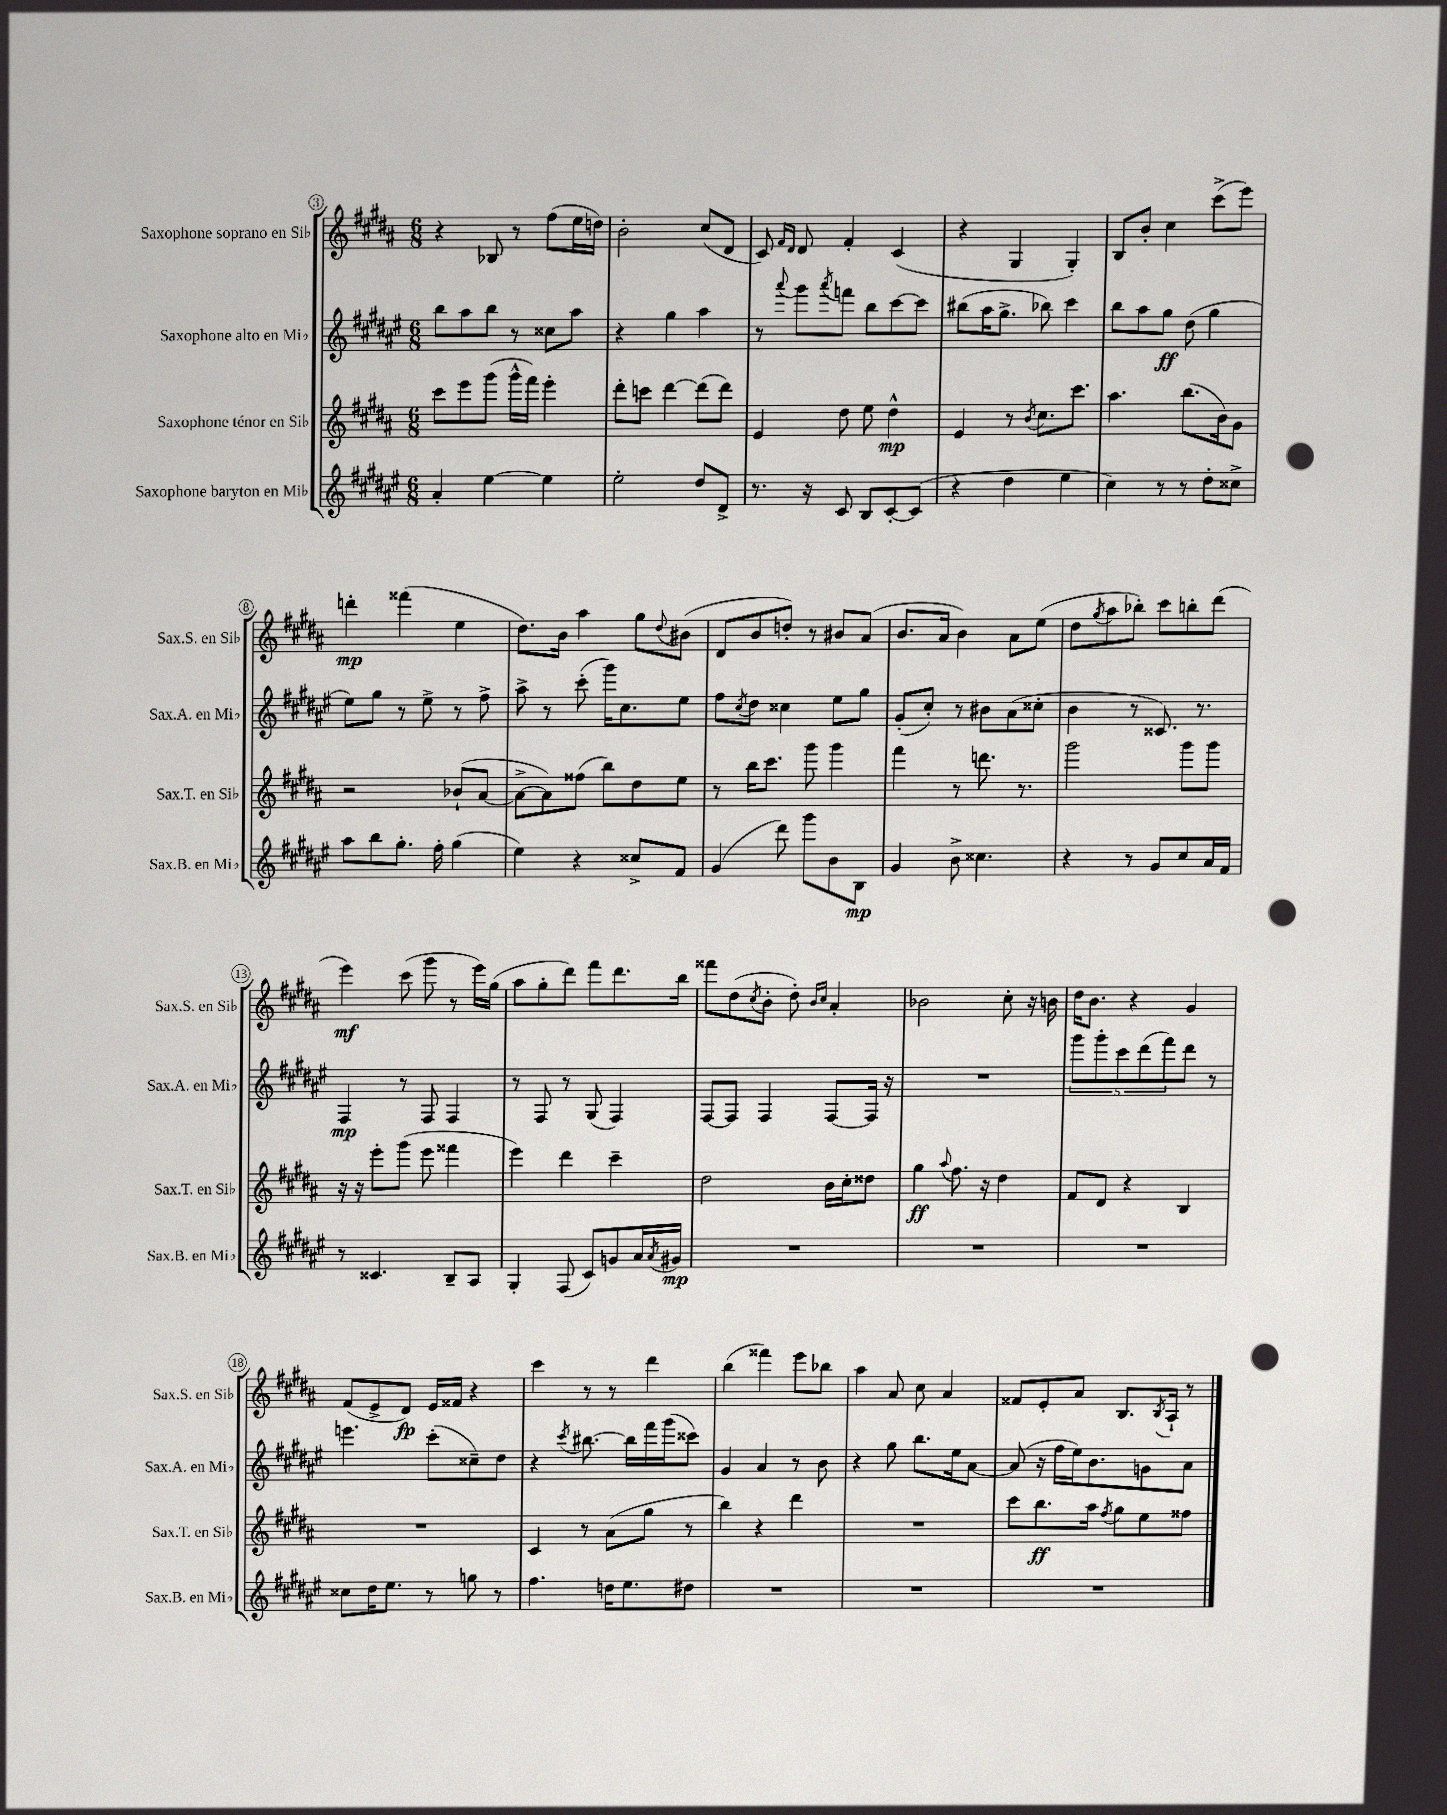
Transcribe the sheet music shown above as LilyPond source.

<<
\new StaffGroup <<
\new Staff = "s0" \with { instrumentName = "Saxophone soprano en Sib" shortInstrumentName = "Sax.S. en Sib" } {
    \clef treble \key b \major \numericTimeSignature \time 6/8
    r4 bes8 r8 fis''8( e''16 d''16) |
    b'2-. cis''8( dis'8 |
    cis'8) \grace { fis'16 dis'16 } dis'8 fis'4-. cis'4( |
    r4 gis4 gis4-.) |
    b8 b'8-. cis''4 cis'''8->( e'''8) |
    d'''4-.\mp fisis'''4( e''4 |
    dis''8.) b'16 ais''4 gis''8 \appoggiatura { dis''8 } bis'8( |
    dis'8 b'8 d''8-.) r8 bis'8 ais'8( |
    b'8. ais'16 b'4) ais'8 e''8( |
    dis''8 \acciaccatura { gis''8 } ais''8 bes''8-.) cis'''8 b''8-. dis'''8( |
    e'''4\mf) cis'''8( gis'''8 r8 e'''16) gis''16( |
    ais''8 gis''8-. dis'''8) fis'''8 dis'''8. b''16 |
    fisis'''8 dis''8( \acciaccatura { cis''8 } b'8-. dis''8-.) \grace { b'16 cis''16 } ais'4-. |
    bes'2 cis''8-. r16 b'16 |
    dis''16 b'8. r4 gis'4 |
    fis'8( e'8-> dis'8\fp) e'16 fisis'16 r4 |
    cis'''4 r8 r8 dis'''4 |
    b''4( fisis'''4) e'''8 bes''8 |
    ais''4 ais'8 cis''8 ais'4 |
    fisis'8 e'8-. ais'8 b8. \acciaccatura { b8 } ais16-! r8 \bar "|." |
}
\new Staff = "s1" \with { instrumentName = "Saxophone alto en Mib" shortInstrumentName = "Sax.A. en Mib" } {
    \clef treble \key fis \major \numericTimeSignature \time 6/8
    b''8 ais''8 b''8 r8 cisis''8 ais''8 |
    r4 gis''4 ais''4 |
    r8 \appoggiatura { ais'''8 } gis'''8 \acciaccatura { ais'''8 } f'''8 b''8 cis'''8~ cis'''8 |
    bis''8( ais''16 gis''8.-> bes''8) cis'''4 |
    b''8 ais''8 gis''8\ff dis''8( gis''4 |
    eis''8) gis''8 r8 eis''8-> r8 fis''8-> |
    ais''8-> r8 cis'''8-.( gis'''16) cis''8. eis''8 |
    fis''8 \acciaccatura { cis''8 } dis''8 cisis''4 eis''8 gis''8 |
    gis'8-.( cis''8-.) r8 bis'8 ais'8( cisis''8-. |
    b'4 r8 cisis'8.) r8. |
    fis4\mp r8 fis8 fis4 |
    r8 fis8 r8 gis8( fis4) |
    fis8~ fis8 fis4 fis8~ fis16 r16 |
    R2. |
    \tuplet 5/4 { gis'''8 gis'''8-. cis'''8 dis'''8( fis'''8) } dis'''8 r8 |
    e'''4. cis'''8-.( cisis''8--) dis''8 |
    r4 \acciaccatura { cis'''8 } bis''8.~ bis''16 fis'''16 gis'''16( cisis'''8) |
    gis'4 ais'4 r8 b'8 |
    r4 gis''8 b''8. eis''16 ais'8~ |
    ais'8( r16 fis''16 eis''16) b'8. g'8 ais'8 \bar "|." |
}
\new Staff = "s2" \with { instrumentName = "Saxophone ténor en Sib" shortInstrumentName = "Sax.T. en Sib" } {
    \clef treble \key b \major \numericTimeSignature \time 6/8
    cis'''8 e'''8 gis'''8( gis'''16-^ fis'''16) e'''4-. |
    dis'''8-. c'''8 dis'''4~ dis'''8( dis'''8) |
    e'4 dis''8 e''8 dis''4-^\mp |
    e'4 r8 \acciaccatura { b'8 } cis''8. cis'''8. |
    ais''4. b''8.( b'16) gis'8 |
    r2 bes'8-!( ais'8~ |
    ais'8~-> ais'8) fisis''8( b''8) dis''8 e''8 |
    r8 b''16 cis'''8. gis'''8 gis'''4 |
    fis'''4 r8 d'''8. r8. |
    gis'''2 gis'''8 gis'''8 |
    r16 r16 e'''8-. gis'''8( e'''8 fisis'''4 |
    e'''4) dis'''4 cis'''4-- |
    dis''2 b'16 cis''16-. disis''8 |
    gis''4\ff \appoggiatura { ais''8 } fis''8. r16 dis''4 |
    fis'8 dis'8 r4 b4 |
    R2. |
    cis'4 r8 ais'8( gis''8 r8 |
    b''4) r4 dis'''4 |
    R2. |
    cis'''8 b''8.\ff ais''16 \acciaccatura { fis''8 } gis''8 e''8 fisis''8 \bar "|." |
}
\new Staff = "s3" \with { instrumentName = "Saxophone baryton en Mib" shortInstrumentName = "Sax.B. en Mib" } {
    \clef treble \key fis \major \numericTimeSignature \time 6/8
    ais'4-. eis''4~ eis''4 |
    eis''2-. dis''8 dis'8-> |
    r8. r16 cis'8 b8 cis'8~-. cis'8( |
    r4 dis''4 eis''4 |
    cis''4) r8 r8 dis''8-. cisis''8-> |
    ais''8 b''8 gis''8.-. fis''16-. gis''4( |
    eis''4) r4 cisis''8-> fis'8 |
    gis'4( dis'''8) gis'''8 b'8 b8\mp |
    gis'4 b'8-> cisis''4. |
    r4 r8 gis'8 cis''8 ais'16 fis'16 |
    r8 cisis'4. b8-- ais8 |
    gis4-. fis8( cis'8) g'8 ais'16 \acciaccatura { ais'8 } gis'16\mp |
    R2. |
    R2. |
    R2. |
    cisis''8 dis''16 eis''8. r8 g''8 r8 |
    fis''4. d''16 eis''8. dis''8 |
    R2. |
    R2. |
    R2. \bar "|." |
}
>>
>>
\layout { \context { \Score currentBarNumber = #3 \override BarNumber.stencil = #(make-stencil-circler 0.1 0.3 ly:text-interface::print) } }
